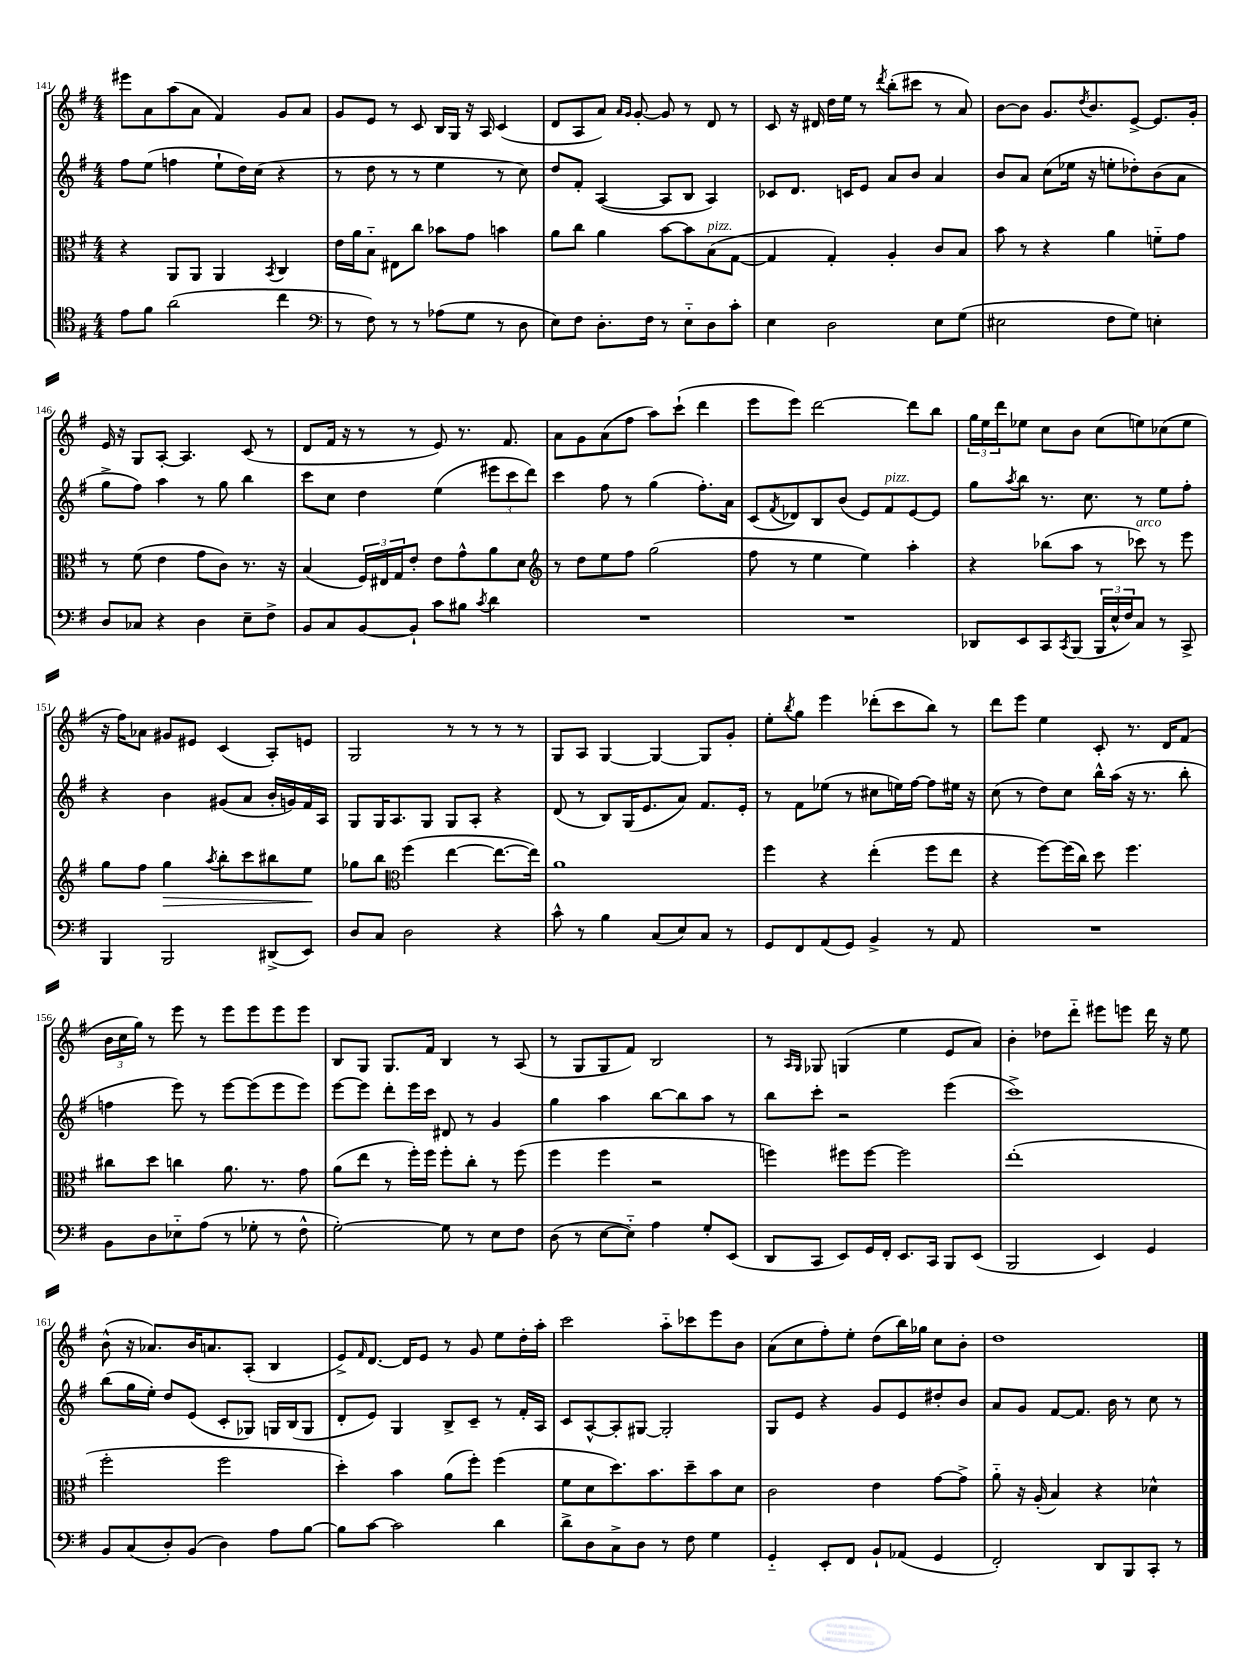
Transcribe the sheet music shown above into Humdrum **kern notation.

**kern	**kern	**dynam	**kern	**kern
*part4	*part3	*part3	*part2	*part1
*staff4	*staff3	*staff3	*staff2	*staff1
*clefC4	*clefC3	*	*clefG2	*clefG2
*k[f#]	*k[f#]	*	*k[f#]	*k[f#]
*M4/4	*M4/4	*	*M4/4	*M4/4
=141	=141	=141	=141	=141
8e\L	4r	.	8ff#\L	8eee#X\L
8f#\J	.	.	(8ee\J	8a\
(2a\	8AA/L	.	4ffn\	(8aa\
.	8AA/J	.	.	8a\J
.	4AA/	.	8ee`\L	4f#/)
.	.	.	16dd\L)	.
.	.	.	(16cc\JJ	.
.	8qBB/	.	.	.
4cc\	4C/	.	4r	8g/L
.	.	.	.	8a/J
=142	=142	=142	=142	=142
*clefF4	*	*	*	*
8r	16e\LL	.	8r	8g/L
.	16a\J	.	.	.
8F#\)	8B\J	.	8dd\	8e/J
8r	8E#X\L	.	8r	8r
8r	8cc\J	.	8r	8c/
(8A-X\L	8b-X\L	.	4ee\	16B/LL
.	.	.	.	16G/JJ
8G\J	8g\J	.	.	16r
.	.	.	.	16A/
8r	4bn\	.	8r	(4c/
8D\	.	.	8cc\)	.
=143	=143	=143	=143	=143
8E\L)	8a\L	.	8dd/L	8d/L
8F#\J	8cc\J	.	8f#'/J	8A/
8.D'\L	4a\	.	([4A/	8a/J)
.	.	.	.	16qqa/LL
.	.	.	.	16qqg/JJ
.	.	.	.	[8g'/
16F#\Jk	.	.	.	.
8r	[8b\L	.	8A/L]	8g/]
8E\L	8b\]	.	8B/J	8r
!	!LO:TX:a:i:t=pizz.	!	!	!
8D\	(8B\	.	4A/)	8d/
8c'\J	[8G\J	.	.	8r
=144	=144	=144	=144	=144
4E\	4G/]	.	8c-X/L	8c/
.	.	.	8.d/J	16r
.	.	.	.	16d#X/
2D\	4G'/)	.	.	16dd\LL
.	.	.	16cn/KL	16ee\JJ
.	.	.	8e/J	8r
.	.	.	.	8qddd/
.	4A'/	.	8a/L	(8bb'\L
.	.	.	8b/J	8ccc#X\J
8E\L	8c/L	.	4a/	8r
(8G\J	8B/J	.	.	8a/)
=145	=145	=145	=145	=145
2E#X\	8b\	.	8b/L	[8b\L
.	8r	.	8a/J	8b\J]
.	4r	.	(8cc\L	8.g/L
.	.	.	16ee-X\Jk	.
.	.	.	.	8qdd/
.	.	.	16r	8.b/
8F#\L	4a\	.	8een'\L	.
8G\J)	.	.	8dd-X'\)	[8e^/J
4En'\	8fn\L	.	(8b\	8.e/L]
.	8g\J	.	8a\J	.
.	.	.	.	16g'/Jk
!!LO:LB:g=z
=146	=146	=146	=146	=146
8D/L	8r	.	8gg^\L	16e/
.	.	.	.	16r
8C-X/J	(8f#\	.	8ff#\J)	8G/L
4r	4e\	.	4aa\	[8A'/J
.	.	.	.	4.A/]
4D\	8g\L	.	8r	.
.	8c\J)	.	8gg\	.
8E~\L	8.r	.	4bb\	(8c/
8F#^\J	.	.	.	8r
.	16r	.	.	.
=147	=147	=147	=147	=147
8BB/L	(4B/	.	8ccc\L	8d/L
8C/	.	.	8cc\J	16f#/Jk
.	.	.	.	16r
[8BB/	24F#/LL)	.	4dd\	8r
.	24E#X/	.	.	.
.	24G/J	.	.	.
8BB`/J]	8e'/J	.	.	8r
8c\L	8e\L	.	(4ee\	8e/)
8B#X\J	8g^^\	.	.	8.r
8qc/	.	.	.	.
4d\	8a\	.	12eee#X\L	.
.	.	.	.	8.f#/
.	.	.	12ccc\	.
.	8d\J	.	.	.
.	.	.	12ddd\J)	.
=148	=148	=148	=148	=148
*	*clefG2	*	*	*
1r	8r	.	4ccc\	8a\L
.	8dd\L	.	.	8g\
.	8ee\	.	8ff#\	(8a\
.	8ff#\J	.	8r	8ff#\J
.	(2gg\	.	(4gg\	8aa\L)
.	.	.	.	(8ccc`\J
.	.	.	8.ff#'\L)	4ddd\
.	.	.	16a\Jk	.
=149	=149	=149	=149	=149
1r	8ff#\	.	(8c/L	8eee\L
.	.	.	8qf#/	.
.	8r	.	8d-X/)	8eee\J)
.	4ee\	.	8B/	[2ddd\
.	.	.	(8b/J	.
.	4ee\)	.	8e/L)	.
!	!	!	!LO:TX:a:i:t=pizz.	!
.	.	.	8f#/	.
.	4aa'\	.	[8e/	8ddd\L]
.	.	.	8e/J]	8bb\J
=150	=150	=150	=150	=150
8DD-X/L	4r	.	8gg\L	24gg\LL
.	.	.	.	24ee\
.	.	.	.	24ddd\J
.	.	.	8qaa/	.
8EE/	.	.	8bb\J	8ee-X\J
8CC/	(8bb-X\L	.	8.r	8cc\L
8qCC/	.	.	.	.
(8BBB/J	8aa\J	.	.	8b\J
.	.	.	8.cc\	.
24BBB/LL	8r	.	.	(8cc\L
24E^^/	.	.	.	.
24F#/J)	.	.	.	.
!	!LO:TX:a:i:t=arco	!	!	!
8C/J	8ccc-X\)	.	8r	8een\)
8r	8r	.	8ee\L	(8cc-X\
8CC^/	8eee\	.	8ff#'\J	8ee\J
!!LO:LB:g=z
=151	=151	=151	=151	=151
4BBB/	8gg\L	.	4r	16r
.	.	.	.	16ff#\KL)
.	8ff#\J	.	.	8a-X\J
!	!	!LO:HP:b	!	!
2BBB/	4gg\	>	4b\	8g#X/L
.	.	.	.	8e#X/J
.	8qaa/	.	.	.
.	8bb'\L	.	(8g#X/L	(4c/
.	8ccc\	.	8a/J	.
(8DD#X^/L	8bb#X\	.	16b'/LL	8A'/L)
.	.	.	16gn/)	.
8EE/J)	8ee\J	.	16f#/	8en/J
.	.	.	16A/JJ	.
.	.	]	.	.
=152	=152	=152	=152	=152
8D/L	8gg-X\L	.	8G/L	2G/
8C/J	8bb\J	.	16G/K	.
.	.	.	8.A/	.
*	*clefC3	*	*	*
2D\	(4ff#\	.	.	.
.	.	.	8G/J	.
.	[4ee\	.	8G/L	8r
.	.	.	8A'/J	8r
4r	8.ee\L_	.	4r	8r
.	.	.	.	8r
.	16ee\Jk])	.	.	.
=153	=153	=153	=153	=153
8c^^\	1a	.	(8d/	8G/L
8r	.	.	8r	8A/J
4B\	.	.	8B/L)	[4G/
.	.	.	(16G/K	.
.	.	.	8.e/	.
(8C/L	.	.	.	4G/_
8E/)	.	.	8a/J)	.
8C/J	.	.	8.f#/L	8G/L]
8r	.	.	.	8g'/J
.	.	.	16e'/Jk	.
=154	=154	=154	=154	=154
8GG/L	4ff#\	.	8r	8ee'\L
.	.	.	.	8qbb/
8FF#/	.	.	8f#\L	8gg\J
(8AA/	4r	.	(8ee-X\J	4eee\
8GG/J)	.	.	8r	.
4BB^/	(4ee'\	.	8cc#X\L	(8ddd-X'\L
.	.	.	16een\L)	8ccc\
.	.	.	[16ff#\JJ	.
8r	8ff#\L	.	8ff#\L]	8bb\J)
8AA/	8ee\J	.	16ee#X\Jk	8r
.	.	.	16r	.
=155	=155	=155	=155	=155
1r	4r	.	(8cc\	8ddd\L
.	.	.	8r	8eee\J
.	[8ff#\L)	.	8dd\L)	4ee\
.	(16ff#\L]	.	8cc\J	.
.	16cc\JJ)	.	.	.
.	8dd\	.	16bb^^\LL	8c'/
.	.	.	(16aa\JJ	.
.	4.ff#\	.	16r	8.r
.	.	.	8.r	.
.	.	.	.	16d/KL
.	.	.	8bb'\	(8f#/J
!!LO:LB:g=z
=156	=156	=156	=156	=156
8BB\L	8cc#X\L	.	4ffn\	24b\LL
.	.	.	.	24cc\
.	.	.	.	24gg\JJ)
8D\	8dd\J	.	.	8r
8E-X\	4ccn\	.	8eee\)	8eee\
(8A\J	.	.	8r	8r
8r	8.a\	.	[8eee\L	8eee\L
8G-X'\	.	.	(8eee\]	8eee\
.	8.r	.	.	.
8r	.	.	8eee\	8eee\
8F#^^\	8g\	.	8eee\J)	8eee\J
=157	=157	=157	=157	=157
[2G'\)	(8a\L	.	[8eee\L	8B/L
.	8ee\J	.	8eee\J]	8G/J
.	8r	.	8ddd'\L	8.G/L
.	16ff#'\LL)	.	16eee\L	.
.	16ff#\JJ	.	16ccc\JJ	16f#/Jk
8G\]	8ff#'\L	.	8d#X/	4B/
8r	8cc'\J	.	8r	.
8E\L	8r	.	4g/	8r
8F#\J	(8ff#\	.	.	(8A/
=158	=158	=158	=158	=158
(8D\	4ff#\	.	4gg\	8r
8r	.	.	.	8G/L
[8E\L	4ff#\	.	4aa\	8G/
8E\J])	.	.	.	8f#/J)
4A\	2r	.	[8bb\L	2B/
.	.	.	8bb\]	.
8G'/L	.	.	8aa\J	.
(8EE/J	.	.	8r	.
=159	=159	=159	=159	=159
8DD/L	4ffn\)	.	8bb\L	8r
.	.	.	.	16qqA/LL
.	.	.	.	16qqG/JJ
8CC/J	.	.	8ccc'\J	8G-X/
8EE/L)	8ff#X\L	.	2r	(4Gn/
16GG/L	[8ff#\J	.	.	.
16FF#'/JJ	.	.	.	.
8.EE/L	2ff#\]	.	.	4ee\
16CC/Jk	.	.	.	.
8BBB/L	.	.	(4eee\	8e/L
(8EE/J	.	.	.	8a/J)
=160	=160	=160	=160	=160
2BBB/	(1ee'	.	1ccc^)	4b'\
.	.	.	.	8dd-X\L
.	.	.	.	8ddd\J
4EE/)	.	.	.	8eee#X\L
.	.	.	.	8eeen\J
4GG/	.	.	.	16ddd\
.	.	.	.	16r
.	.	.	.	8ee\
!!LO:LB:g=z
=161	=161	=161	=161	=161
8BB/L	2ff#'\	.	(8bb\L	(8b^^\
(8C/	.	.	16gg\L	16r
.	.	.	16ee'\JJ)	8.a-X/L)
8D'/)	.	.	8dd/L	.
(8BB/J	.	.	(8e/J	16b/K
.	.	.	.	8.an/
4D\)	2ff#\	.	8c'/L	.
.	.	.	8G-X/J)	(8A'/J
8A\L	.	.	16Gn/LL	4B/
.	.	.	(16B/J	.
[8B\J	.	.	8G/J	.
=162	=162	=162	=162	=162
8B\L]	4dd'\)	.	8d'/L	8e^/L)
.	.	.	.	16qqf#/
[8c\J	.	.	8e/J)	[8.d/J
2c\]	4b\	.	4G/	.
.	.	.	.	16d/KL]
.	.	.	.	8e/J
.	(8a\L	.	8B^/L	8r
.	8ff#'\J)	.	8c~/J	8g/
4d\	(4ff#\	.	8r	8ee\L
.	.	.	16f#'/LL	16dd'\L
.	.	.	16A/JJ	16aa'\JJ
=163	=163	=163	=163	=163
8d^\L	8f#\L	.	8c/L	2ccc\
8D\	8d\	.	[8A^^/	.
8C^\	8.dd\)	.	8A'/]	.
8D\J	.	.	[8G#X/J	.
.	8.b\	.	.	.
8r	.	.	2G#'/]	8aa\L
8F#\	8dd~\	.	.	8ccc-X\
4G\	8b\	.	.	8eee\
.	8d\J	.	.	8b\J
=164	=164	=164	=164	=164
4GG/	2c\	.	8G/L	(8a\L
.	.	.	8e/J	8cc\
8EE'/L	.	.	4r	8ff#'\)
8FF#/J	.	.	.	8ee'\J
8BB`/L	4e\	.	8g/L	(8dd\L
(8AA-X/J	.	.	8e/	16bb\L)
.	.	.	.	16gg-X\JJ
4GG/	[8g\L	.	8dd#X'/	8cc\L
.	8g^\J]	.	8b/J	8b'\J
=165	=165	=165	=165	=165
2FF#'/)	8a\	.	8a/L	1dd
.	16r	.	8g/J	.
.	(16A'/	.	.	.
.	4B/)	.	[8f#/L	.
.	.	.	8.f#/J]	.
8DD/L	4r	.	.	.
.	.	.	16b\	.
8BBB/	.	.	8r	.
8CC'/J	4d-X^^\	.	8cc\	.
8r	.	.	8r	.
==	==	==	==	==
*-	*-	*-	*-	*-
